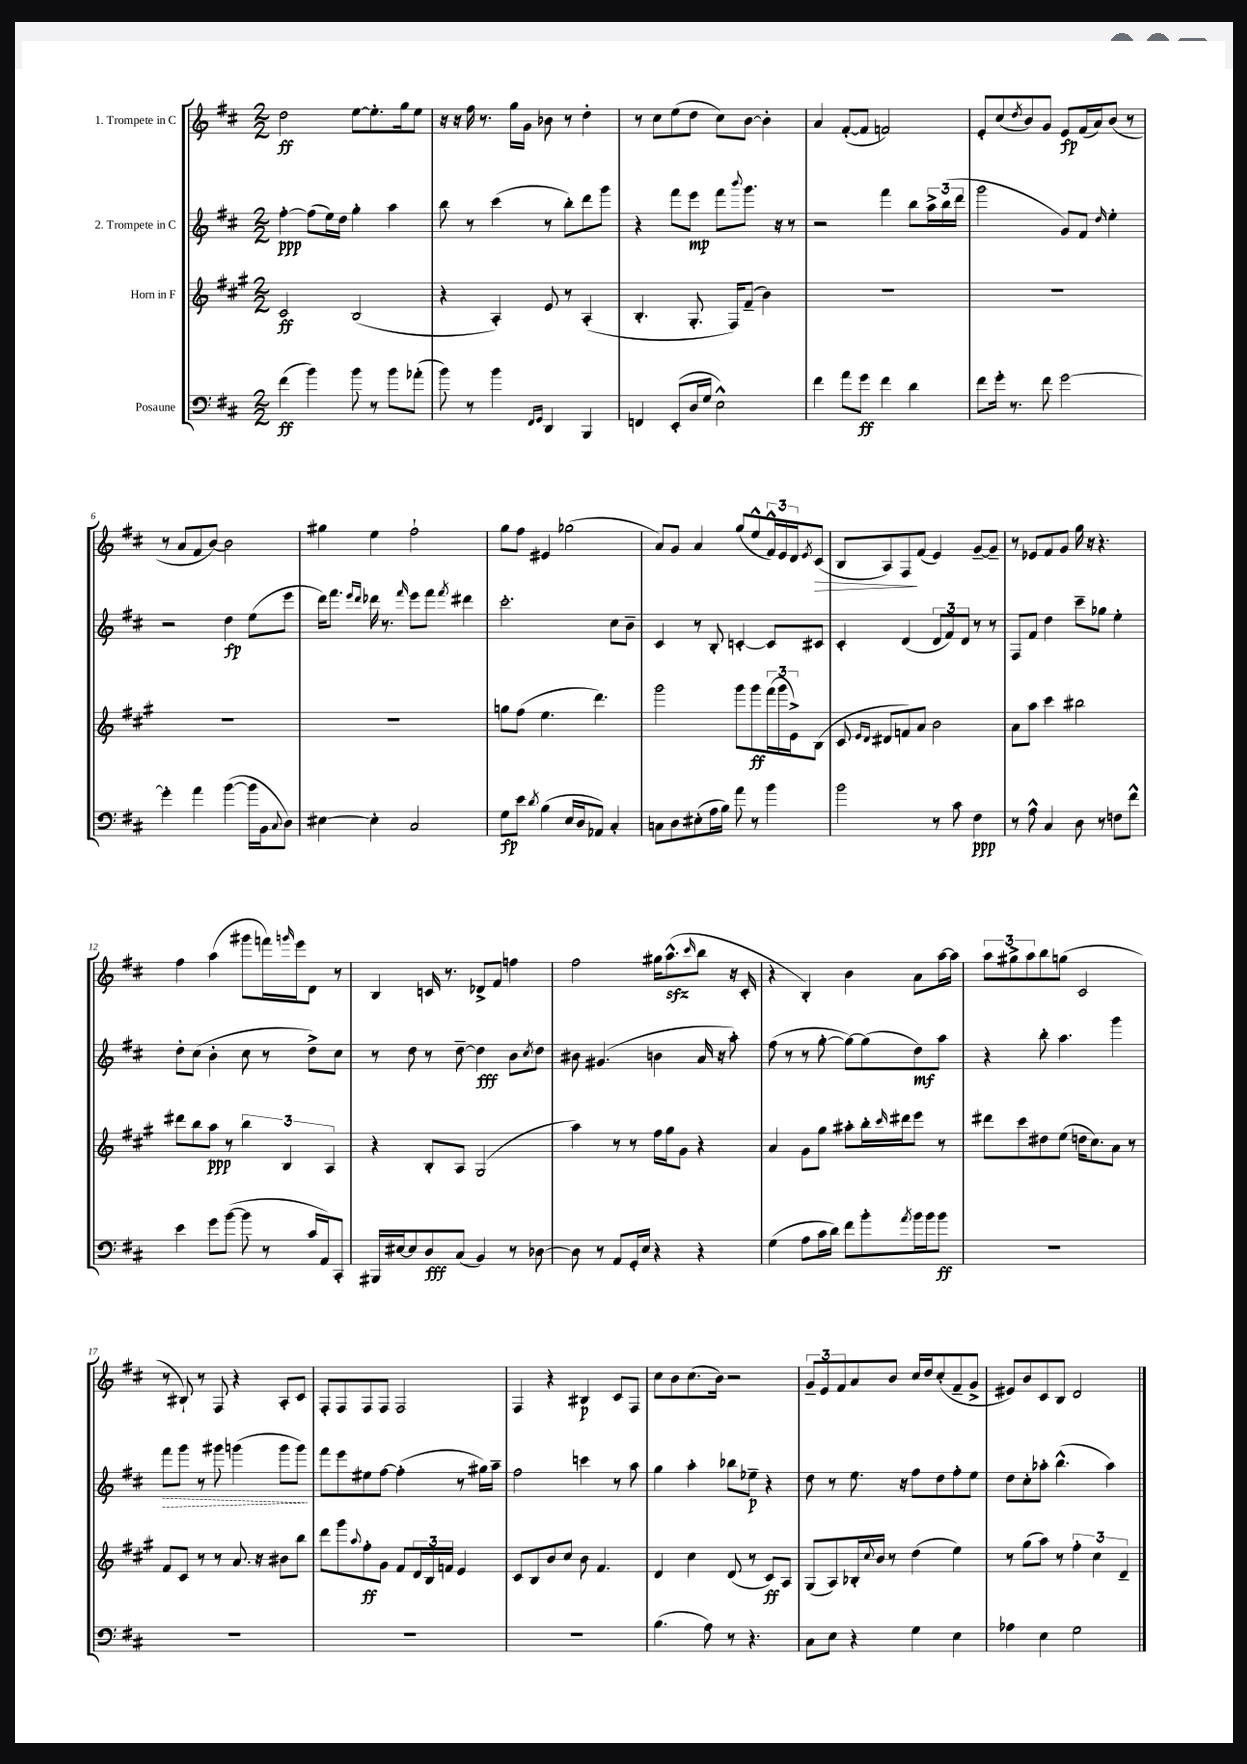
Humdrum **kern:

**kern	**kern	**kern	**kern
*staff4	*staff3	*staff2	*staff1
*clefF4	*clefG2	*clefG2	*clefG2
*k[f#c#]	*k[f#c#g#]	*k[f#c#]	*k[f#c#]
*M2/2	*M2/2	*M2/2	*M2/2
(4f#	2c#	[4ff#'	2dd
4b)	.	(8ff#]	.
.	.	16ee)	.
.	.	16dd	.
8b	(2B	4gg'	[8ee
8r	.	.	8.ee']
8b	.	4aa	.
.	.	.	16gg
(8a-'	.	.	8ee
=	=	=	=
8b)	4r	8bb	16r
.	.	.	16r
8r	.	8r	16ff#
.	.	.	8.r
4b	4A')	(4ccc#	.
.	.	.	16gg
.	.	.	16g
16qqFF#	.	.	.
16qqGG	.	.	.
4DD	8e	8r	8b-
.	8r	8bb')	8r
4BBB	(4A'	8ddd	4dd'
.	.	8ggg	.
=	=	=	=
4FF	4.B'	4r	8r
.	.	.	8cc#
(8EE'	.	8fff#	(8ee
16D	8.G#'	8eee	8dd
16G	.	.	.
2E^^)	.	8fff#	8cc#)
.	16F#)	.	.
.	.	8qqbbb	.
.	(8f#~	8.ggg	[8b
.	4b)	.	4b']
.	.	16r	.
.	.	8r	.
=	=	=	=
4f#	1r	2r	4a
8a	.	.	([8f#'
8g	.	.	8f#]
4f#	.	4fff#	2f)
4d	.	8bb	.
.	.	24aa^	.
.	.	(24bb	.
.	.	24ddd	.
=	=	=	=
8f#	1r	2ggg	8e'
16g'	.	.	(8cc#
8.r	.	.	.
.	.	.	8qdd
.	.	.	8b)
8f#	.	.	8g
[2g	.	8g)	8e
.	.	8f#	(16f#
.	.	.	16a)
.	.	16qqdd	.
.	.	4ee'	(8b
.	.	.	8r
=	=	=	=
4g']	1r	2r	8r
.	.	.	8a
4a	.	.	8f#
.	.	.	[8b)
([4b	.	4dd	2b]
16b]	.	(8ee	.
16BB	.	.	.
8qqC#	.	.	.
8D)	.	8eee	.
=	=	=	=
[4E#	1r	16ddd)	4gg#
.	.	8.fff#	.
.	.	16qqeee	.
.	.	16qqddd	.
4E#']	.	16ddd-	4ee
.	.	8.r	.
.	.	16qqfff#	.
2C#	.	8eee	2ff#`
.	.	8fff#	.
.	.	8qfff#	.
.	.	4ddd#	.
=	=	=	=
8G	8gg	2.ccc#'	8gg
8e	(8ff#	.	8ff#
8qd	.	.	.
(4B	4.ee	.	4e#
16E	.	.	(2gg-
16D	.	.	.
8AA-)	4.ddd)	.	.
4C#'	.	8cc#	.
.	.	8b~	.
=	=	=	=
8C	2ggg#	4c#	8a)
8D	.	.	8g
(8E#'	.	8r	4a
16A	.	8B'	.
16B)	.	.	.
8a	8ggg#	[4c'	(8gg
8r	8ggg#	.	8ee^^
4b	(24fff#	8c]	24f#^^)
.	24ggg#	.	24e
.	24e^)	.	24d
.	.	.	8qe
.	(8B	8c#	(8c#
=	=	=	=
2b	8c#	4c#'	8B
.	16qqe	.	.
.	16qqd	.	.
.	8d#	.	8A)
.	8f)	(4d	8F#
.	8a	.	(8f#
8r	2b	12d	4e)
.	.	12f#)	.
8c#	.	.	.
.	.	12d	.
4F#	.	8r	[8g~
.	.	8r	8g~]
=	=	=	=
8r	8a	8F#	8r
8A^^	8aa	8f#	8e-
4C#	4ccc#	4dd	8f#
.	.	.	8g
8D	2bb#	8ccc#~	16gg
.	.	.	16r
8r	.	8gg-	4.r
8F	.	4ee'	.
8f#^^	.	.	.
=	=	=	=
4e	8ddd#	8dd'	4ff#
.	8bb	(8cc#	.
8g	8aa	4b'	(4aa
([8b	8r	.	.
8b]	6bb	8cc#	8ggg#
8r	.	8r	16fff)
.	6B	.	.
.	.	.	16qqggg
.	.	.	16eee
16c#	.	8dd^)	8d
16AA)	.	.	.
.	6A	.	.
8CC#'	.	8cc#	8r
=	=	=	=
16BBB#	4r	8r	4B
[16E#	.	.	.
8E#]	.	8dd	.
8D	8B'	8r	16c
.	.	.	8.r
(8C#	8A	[8dd~	.
4BB)	(2G#	4dd]	8d-^
.	.	.	8f#
8r	.	8b	4ff
.	.	8qcc#	.
[8D-	.	8dd	.
=	=	=	=
8D-]	4aa)	8b#	2ff#
8r	.	(4.g#	.
8AA	8r	.	.
16GG'	8r	.	.
16E	.	.	.
4r	16ff#	4b	16gg#
.	16gg#	.	(8.aa^^
.	8g#	.	.
.	.	.	16qqccc#
4r	4r	16a	8bb
.	.	16r	.
.	.	8aa')	16r
.	.	.	16c#'
=	=	=	=
(4G	4a	(8ff#	4r
.	.	8r	.
8A	8g#	8r	4B')
16c#	8gg#	[8gg'	.
16d)	.	.	.
8f#	8aa#'	8gg_)	4b
8b'	16bb'	(8gg]	.
.	16qqccc#	.	.
.	16ddd#	.	.
8qa	.	.	.
16b	8eee	8dd)	8a
16b	.	.	.
8b	8r	8aa	[16aa
.	.	.	16aa]
=	=	=	=
1r	8ddd#	4r	12aa
.	.	.	12gg#^
.	8ccc#	.	.
.	.	.	12aa
.	8dd#	8bb'	8bb
.	(8ee	4.aa	(8gg
.	16dd	.	2c#
.	8.cc#)	.	.
.	8a	4ggg	.
.	8r	.	.
=	=	=	=
1r	8f#	8fff#	8r
.	8c#	8ggg	8B#`)
.	8r	8r	8r
.	8r	8ggg#	8F#
.	8.a	(4ggg	4r
.	16r	.	.
.	8b#	8ggg	8A'
.	8bb	8ggg)	8c#
=	=	=	=
1r	8ddd	8fff#	8F#'
.	8ggg#	8eee	8F#
.	8qqaa	.	.
.	8ff#'	8ee#	8F#
.	8g#	[8ff#	8F#
.	8f#	(4ff#']	2F#
.	24d	.	.
.	24B	.	.
.	24f	.	.
.	4e	8r	.
.	.	16gg#)	.
.	.	16aa~	.
=	=	=	=
1r	8c#	2ff#	4F#
.	8B	.	.
.	8b	.	4r
.	8cc#	.	.
.	8b	4ccc	4B#
.	4.f#	.	.
.	.	8r	8c#
.	.	8aa	8F#
=	=	=	=
(4.B	4d	4gg	8cc#
.	.	.	8b
.	4cc#	4aa'	(8.cc#
8A)	.	.	.
.	.	.	16b)
8r	(8d	8bb-	2r
4.r	8r	8ee-~	.
.	8c#)	4r	.
.	8A	.	.
=	=	=	=
8C#	(8G#	8dd	12g~
.	.	.	12e
8E	8A)	8r	.
.	.	.	12f#
4r	16B-'	8.ee	8a
.	8qqcc#	.	.
.	16b	.	.
.	8r	.	8b
.	.	16r	.
4G	(4dd	8ff#	16cc#
.	.	.	16dd
.	.	8dd	(8cc#'
4E	4ee)	8ff#'	8f#~
.	.	8ee	8g^
=	=	=	=
4A-	8r	8dd	8e#)
.	(8gg#	8cc#'	8b
4E	8aa)	8aa-'	8c#
.	8r	(4.bb^^	8B
2G	6ff#'	.	2d
.	6cc#	.	.
.	.	4aa-)	.
.	6d~	.	.
==	==	==	==
*-	*-	*-	*-
